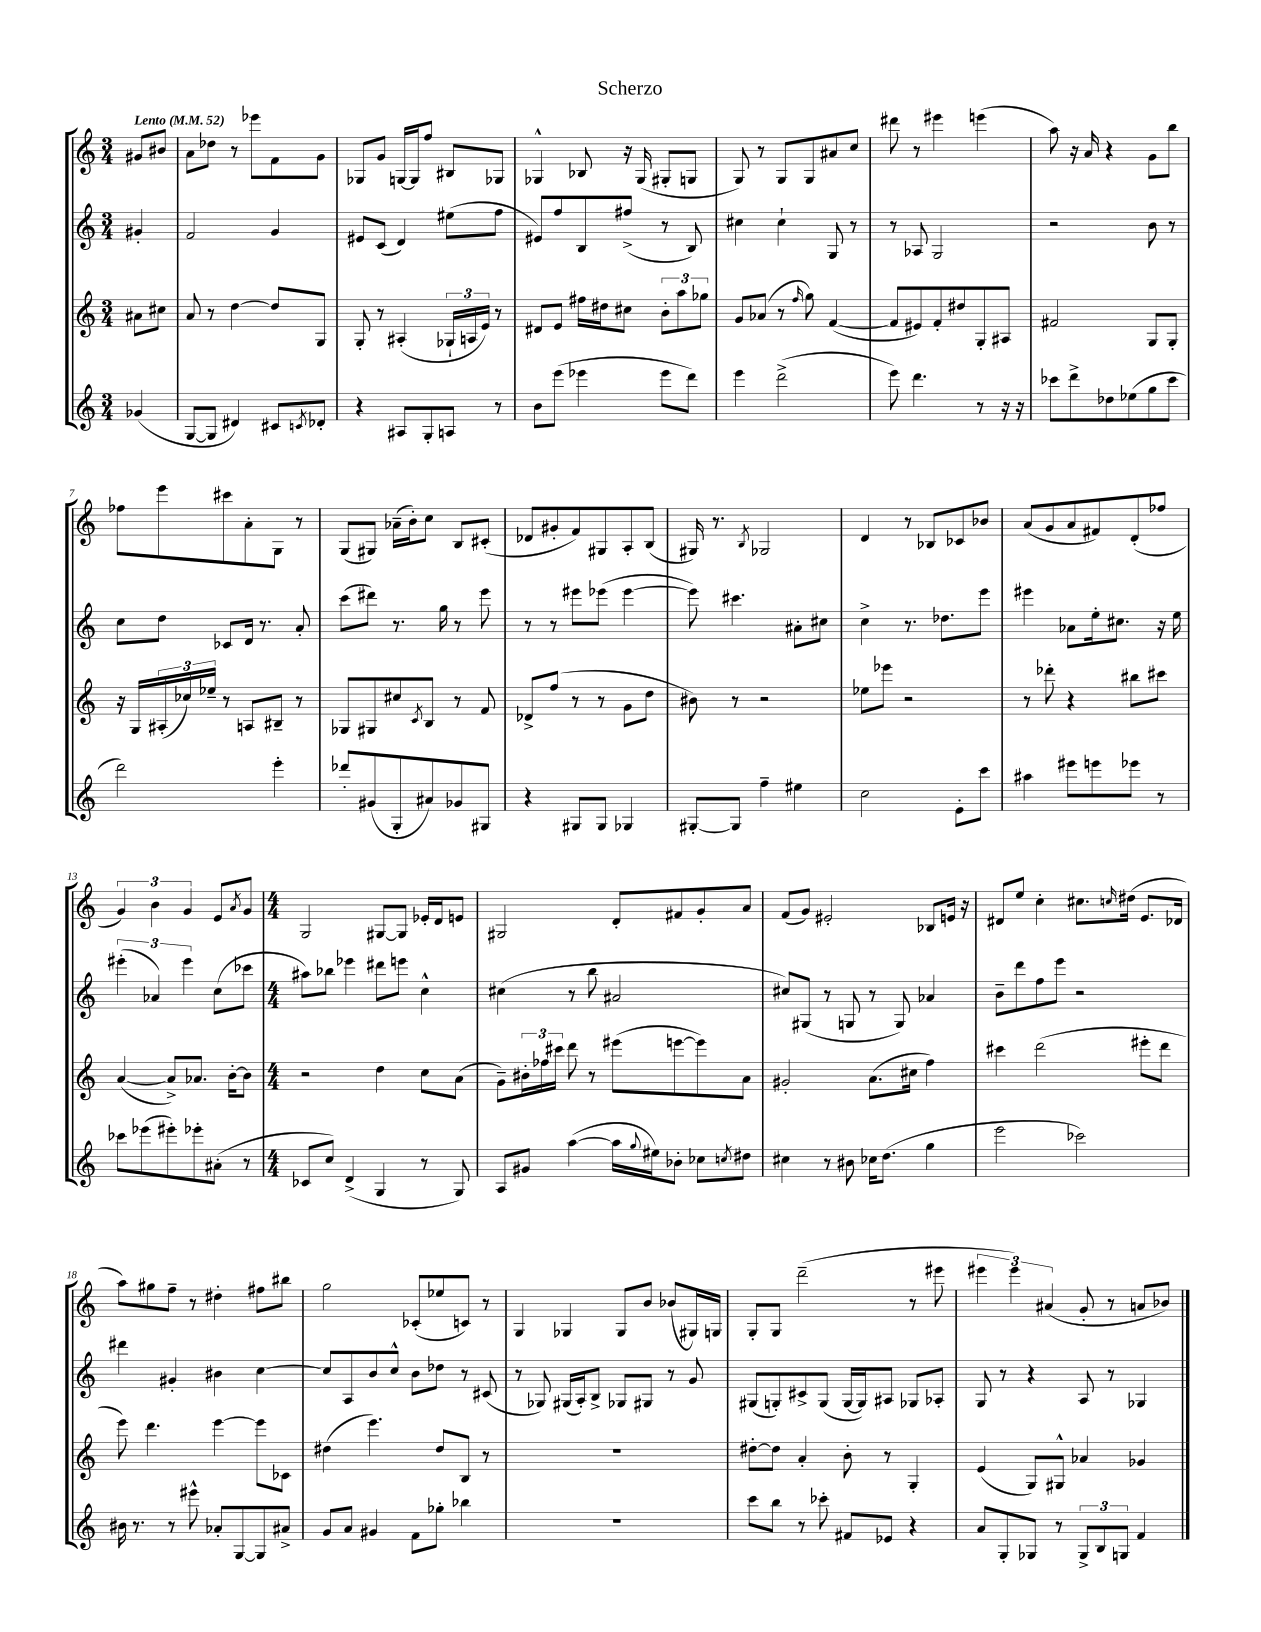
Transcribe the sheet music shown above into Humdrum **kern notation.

**kern	**kern	**kern	**kern
*part4	*part3	*part2	*part1
*staff4	*staff3	*staff2	*staff1
*clefG2	*clefG2	*clefG2	*clefG2
*k[]	*k[]	*k[]	*k[]
*M3/4	*M3/4	*M3/4	*M3/4
*MM52	*MM52	*MM52	*MM52
=	=	=	=
!	!	!	!LO:TX:a:B:t=Lento
(4g-X/	8a#X\L	4g#X'/	8g#X/L
.	8cc#X\J	.	8b#X/J
=1	=1	=1	=1
[8G/L	8a/	2f/	8a\L
8G/J]	8r	.	8dd-X\J
4d#X/)	[4dd\	.	8r
.	.	.	8eee-X\L
8c#X/L	8dd/L]	4g/	8f\
8qcn/	.	.	.
8d-X'/J	8G/J	.	8g\J
=2	=2	=2	=2
4r	8G'/	8e#X/L	8G-X/L
.	8r	(8c/J	8g/J
8A#X/L	(4A#X'/	4d/)	[16Gn/LL
.	.	.	16G/J]
8G'/	.	.	8ff/J
8An/J	24G-X`/LL	(8ee#X\L	8B#X/L
.	24An/	.	.
.	24e/JJ)	.	.
8r	8r	8ff\J	8G-X/J
=3	=3	=3	=3
8b\L	8d#X/L	8e#X/L)	4G-X^^/
(8eee\J	8e/J	8ff/	.
4eee-X\	16ff#X\LL	8B/	8B-X/
.	16dd#X\J	.	.
.	8cc#X\J	(8ff#X^/J	16r
.	.	.	(16G-/
8eee-\L	12b'\L	8r	8G#X'/L
.	12aa\	.	.
8ddd\J)	.	8B/)	8Gn/J
.	12gg-X\J	.	.
=4	=4	=4	=4
4eee\	8g/L	4cc#X\	8G/)
.	(8a-X/J	.	8r
(2ddd^\	8r	4cc#`\	8G/L
.	16qqff/	.	.
.	8gg\)	.	8G/
.	([4f/	8G/	8a#X/
.	.	8r	8cc/J
=5	=5	=5	=5
8eee\)	8f/L]	8r	8ddd#X\
4.ddd\	8e#X/)	8A-X/	8r
.	8f'/	2G/	4eee#X\
.	8dd#X/	.	.
8r	8G'/	.	(4eeen\
16r	8A#X/J	.	.
16r	.	.	.
=6	=6	=6	=6
8ccc-X\L	2f#X/	2r	8aa\)
8ddd^\	.	.	16r
.	.	.	16a/
8dd-X\	.	.	4r
(8ee-X\	.	.	.
8gg\	8G/L	8b\	8g\L
8ccc-\J	8G'/J	8r	8bb\J
!!LO:LB:g=z
=7	=7	=7	=7
2ddd\)	16r	8cc\L	8ff-X\L
.	16G/LL	.	.
.	(24A#X'/	8dd\J	8eee\
.	24cc-X/)	.	.
.	24ee-X~/JJ	.	.
.	8r	8c-X/L	8ccc#X\
.	8An/L	16d/Jk	8a'\
.	.	8.r	.
4eee'\	8B#X~/J	.	8G\J
.	8r	8a'/	8r
=8	=8	=8	=8
8ddd-X'/L	8G-X/L	(8ccc\L	(8G/L
(8g#X/	8G#X/	8ddd#X\J)	8G#X/J)
8G'/	8cc#X/	8.r	(16a-X~\LL
.	.	.	16b'\J)
.	8qc/	.	.
8a#X/)	8B/J	.	8cc\J
.	.	16gg\	.
8g-X/	8r	8r	8B/L
8G#X/J	8f/	8eee\	(8c#X'/J
=9	=9	=9	=9
4r	8d-X^/L	8r	8d-X/L
.	(8ff/J	8r	8g#X'/
8G#X/L	8r	8eee#X\L	8f/)
8G#/J	8r	(8eee-X\J	8G#X/
4G-X/	8g\L	[4eee-\	8A'/
.	8dd\J	.	(8B/J
=10	=10	=10	=10
[8G#X'/L	8b#X\)	8eee-\])	16G#X/)
.	.	.	8.r
8G#/J]	8r	4.ccc#X\	.
.	.	.	8qB/
4ff~\	2r	.	2G-X/
4ee#X\	.	8a#X'\L	.
.	.	8cc#X\J	.
=11	=11	=11	=11
2cc\	8ee-X\L	4cc^\	4d/
.	8eee-X\J	.	.
.	2r	8.r	8r
.	.	.	8B-X/L
.	.	8.dd-X\L	.
8e'\L	.	.	8c-X/
8ccc\J	.	8eee\J	8b-X/J
=12	=12	=12	=12
4aa#X\	8r	4eee#X\	(8a/L
.	8ddd-X'\	.	8g/
8eee#X\L	4r	8a-X\L	8a/
8eeen\	.	16ee'\k	8f#X/)
.	.	8.cc#X\J	.
8eee-X\J	8bb#X\L	.	(8d'/
8r	8ccc#X\J	16r	8ff-X/J
.	.	16ee\	.
!!LO:LB:g=z
=13	=13	=13	=13
8ccc-X\L	([4a/	(6eee#X'\	6g/)
(8eee-X\	.	.	.
.	.	6a-X/)	6b\
8eee#X'\)	8a^/L])	.	.
.	.	6eee#\	6g/
8eee-X'\	8.a-X/J	.	.
(8a#X'\J	.	(8cc\L	8e/L
.	[16b'\KL	.	.
.	.	.	8qa/
8r	8b\J]	8ccc-X\J	8g/J
=14	=14	=14	=14
*M4/4	*M4/4	*M4/4	*M4/4
8c-X/L	2r	8aa#X\L)	2G/
8cc/J)	.	8bb-X\J	.
(4d^/	.	4eee-X\	.
4G/	4dd\	8ddd#X\L	[8G#X/L
.	.	8eeen\J	8G#/J]
8r	8cc\L	4cc^^\	16e-X'/LL
.	.	.	16d/J
8G/)	(8a\J	.	8en/J
=15	=15	=15	=15
8A/L	8g~\L)	(4cc#X\	2G#X/
8g#X/J	24b#X'\L	.	.
.	24ff-X\	.	.
.	24ccc#X\JJ	.	.
([4aa\	8ddd\	8r	.
.	8r	8bb\	.
16aa\LL]	(8eee#X\L	2a#X/	8d'/L
8qqgg/	.	.	.
16ee#X\J)	.	.	.
8b-X'\J	[8eeen\	.	8f#X/
8cc-X\L	8eee\])	.	8g'/
8qccn/	.	.	.
8dd#X\J	8a\J	.	8a/J
=16	=16	=16	=16
4cc#X\	2g#X'/	8cc#X/L)	(8f/L
.	.	(8G#X/J	8g/J)
8r	.	8r	2e#X'/
8b#X\	.	8Gn/	.
16cc-X\KL	(8.a\L	8r	.
(8.dd\J	.	.	.
.	.	8G/)	.
.	16cc#X\Jk	.	.
4gg\	4ff\)	4a-X/	8B-X/L
.	.	.	16en/Jk
.	.	.	16r
=17	=17	=17	=17
2eee\	4ccc#X\	8b~\L	8d#X/L
.	.	8ddd\	8ee/J
.	(2ddd\	8ff\	4cc'\
.	.	8eee\J	.
2ccc-X\)	.	2r	8.cc#X\L
.	.	.	16qqccn/
.	.	.	(16dd#X\Jk
.	8eee#X'\L	.	8.e/L
.	8ddd\J	.	.
.	.	.	16d-X/Jk
!!LO:LB:g=z
=18	=18	=18	=18
16b#X\	8eee\)	4ddd#X\	8aa\L)
8.r	.	.	.
.	4.ddd\	.	8gg#X\
8r	.	4g#X'/	8ff~\J
8eee#X^^\	.	.	8r
8a-X'/L	[4eee\	4b#X\	4dd#X'\
[8G/	.	.	.
8G/]	8eee\L]	[4cc\	8ff#X\L
8a#X^/J	8c-X\J	.	8bb#X\J
=19	=19	=19	=19
8g/L	(4dd#X\	8cc/L]	2gg\
8a/J	.	8A/	.
4g#X/	4.eee\)	8b/	.
.	.	8cc^^/J	.
8f\L	.	8b\L	(8c-X'/L
8gg-X'\J	8dd#/L	8dd-X\J	8ee-X/
4bb-X\	8B/J	8r	8cn/J)
.	8r	(8c#X/	8r
=20	=20	=20	=20
1r	1r	8r	4G/
.	.	8G-X/)	.
.	.	(16G#X/LL	4G-X/
.	.	16A'/J)	.
.	.	8B^/J	.
.	.	8G-X/L	8G-/L
.	.	8G#X/J	8b/J
.	.	8r	(8b-X/L
.	.	8g/	16G#X/L)
.	.	.	16Gn/JJ
=21	=21	=21	=21
8ccc\L	[8dd#X'\L	(8G#X/L	8G'/L
8bb\J	8dd#\J]	8Gn'/)	8G/J
8r	4a'/	8c#X^/	(2ddd~\
8ccc-X'\	.	(8G/J	.
8f#X/L	8b'\	[16G/LL	.
.	.	16G/J])	.
8e-X/J	8r	8A#X/J	.
4r	4G'/	8G-X/L	8r
.	.	8A-X'/J	8eee#X\
=22	=22	=22	=22
8a/L	(4e/	8G/	6eee#X\
8G'/	.	8r	.
.	.	.	6eee#\)
8G-X/J	8G/L)	4r	.
.	.	.	(6a#X/
8r	8G#X^^/J	.	.
12G-^/L	4a-X/	8A/	8g'/
12B/	.	.	.
.	.	8r	8r
12Gn/J	.	.	.
4f/	4g-X/	4G-X/	8an/L
.	.	.	8b-X/J)
==	==	==	==
*-	*-	*-	*-
